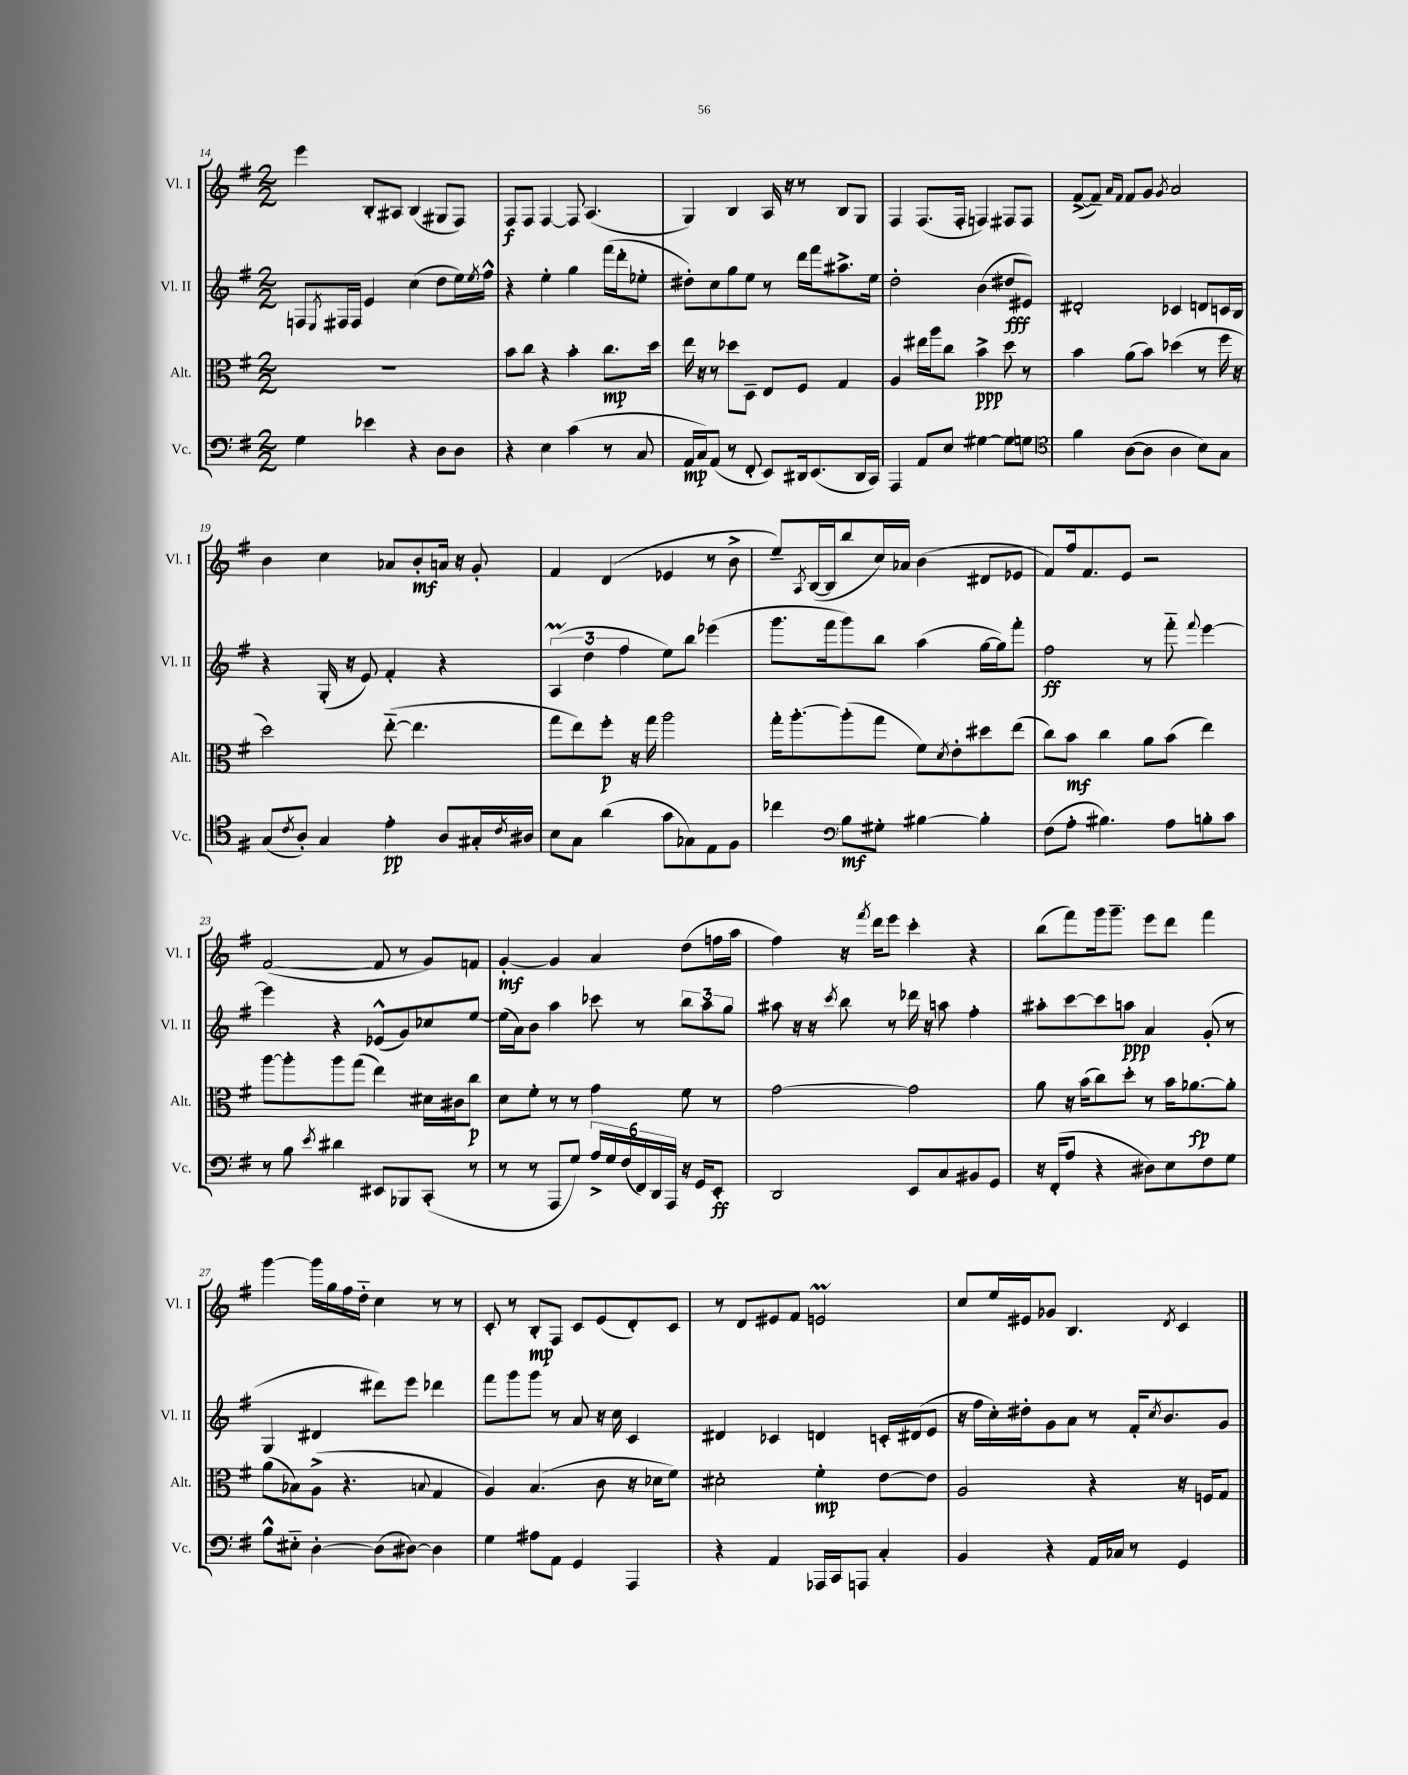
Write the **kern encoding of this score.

**kern	**dynam	**kern	**dynam	**kern	**dynam	**kern	**dynam
*part4	*part4	*part3	*part3	*part2	*part2	*part1	*part1
*staff4	*staff4	*staff3	*staff3	*staff2	*staff2	*staff1	*staff1
*I"Vc.	*	*I"Alt.	*	*I"Vl. II	*	*I"Vl. I	*
*I'Vc.	*	*I'Alt.	*	*I'Vl. II	*	*I'Vl. I	*
*clefF4	*	*clefC3	*	*clefG2	*	*clefG2	*
*k[f#]	*	*k[f#]	*	*k[f#]	*	*k[f#]	*
*M2/2	*	*M2/2	*	*M2/2	*	*M2/2	*
=14	=14	=14	=14	=14	=14	=14	=14
4G\	.	1r	.	8Fn/L	.	4eee\	.
.	.	.	.	8qE/	.	.	.
.	.	.	.	16F#X/L	.	.	.
.	.	.	.	16F#/JJ	.	.	.
4e-X\	.	.	.	4e/	.	8B'/L	.
.	.	.	.	.	.	8A#X/J	.
4r	.	.	.	(4cc\	.	(4B/	.
8D\L	.	.	.	8dd\L	.	8G#X/L	.
8D\J	.	.	.	16ee\L)	.	8F#/J)	.
.	.	.	.	8qee/	.	.	.
.	.	.	.	16ff#^^\JJ	.	.	.
=15	=15	=15	=15	=15	=15	=15	=15
4r	.	8b\L	.	4r	.	8F#/L	f
.	.	8cc\J	.	.	.	8F#/J	.
4E\	.	4r	.	4ee'\	.	[4F#/	.
(4c\	.	4b'\	.	4gg\	.	8F#/]	.
.	.	.	.	.	.	(4.A/	.
8r	.	8.cc\L	mp	(16fff#\LL	.	.	.
.	.	.	.	16ddd'\J	.	.	.
8C/	.	.	.	8ee-X'\J	.	.	.
.	.	16dd\Jk	.	.	.	.	.
=16	=16	=16	=16	=16	=16	=16	=16
16AA/LL	mp	16ee\	.	8dd#X'\L)	.	4G/)	.
16C/J)	.	16r	.	.	.	.	.
(8AA/J	.	8r	.	8cc\	.	.	.
8r	.	8dd-X\L	.	8gg\	.	4B/	.
8FF#'/	.	8D~\J	.	8ee\J	.	.	.
8EE/L)	.	8E/L	.	8r	.	16A/	.
.	.	.	.	.	.	16r	.
16DD#X/k	.	8F#/J	.	16ddd\LL	.	8r	.
(8.EE/	.	.	.	16fff#\J	.	.	.
.	.	4G/	.	8.aa#X^\	.	8B/L	.
16DD#/L	.	.	.	.	.	8G/J	.
16CC/JJ)	.	.	.	16ee\Jk	.	.	.
=17	=17	=17	=17	=17	=17	=17	=17
4AAA/	.	4A/	.	2dd'\	.	4F#/	.
8AA/L	.	16ee#X\LL	.	.	.	(8.F#/L	.
.	.	16aa\J	.	.	.	.	.
8E/J	.	8cc\J	.	.	.	.	.
.	.	.	.	.	.	16F#'/Jk	.
[4G#X\	.	4b^\	ppp	(4b\	.	4Fn/)	.
8G#\L]	.	8dd\	.	8dd#X/L	fff	8F#X/L	.
8Gn\J	.	8r	.	8e#X/J)	.	8F#/J	.
=18	=18	=18	=18	=18	=18	=18	=18
*clefC4	*	*	*	*	*	*	*
4f#\	.	4b\	.	2d#X'/	.	([8f#^/L	.
.	.	.	.	.	.	8f#~/J])	.
.	.	.	.	.	.	16qqa/LL	.
.	.	.	.	.	.	16qqf#/JJ	.
([8A\L	.	(8a\L	.	.	.	8f#/L	.
8A\J]	.	8b\J)	.	.	.	8g/J	.
.	.	.	.	.	.	8qg/	.
4A\	.	(4dd-X\	.	4c-X/	.	2a/	.
8B\L)	.	8r	.	8dn/L	.	.	.
8G\J	.	16ff#\	.	16cn/L	.	.	.
.	.	16r	.	16B/JJ	.	.	.
!!LO:LB:g=z
=19	=19	=19	=19	=19	=19	=19	=19
(8G/L	.	2dd\)	.	4r	.	4b\	.
8qc/	.	.	.	.	.	.	.
8A'/J)	.	.	.	.	.	.	.
4G/	.	.	.	(16G'/	.	4cc\	.
.	.	.	.	16r	.	.	.
.	.	.	.	8e/)	.	.	.
4e'\	pp	([8ee\	.	4f#'/	.	8a-X/L	.
.	.	4.ee\]	.	.	.	8b'/	mf
8A/L	.	.	.	4r	.	16an/Jk	.
.	.	.	.	.	.	16r	.
16G#X'/L	.	.	.	.	.	8g'/	.
8qc/	.	.	.	.	.	.	.
16A#X/JJ	.	.	.	.	.	.	.
=20	=20	=20	=20	=20	=20	=20	=20
8B\L	.	8gg\L	.	(6AM/	.	4f#/	.
8G\J	.	8ee\)	.	.	.	.	.
.	.	.	.	6dd\	.	.	.
(4a\	.	8ff#'\J	p	.	.	(4d/	.
.	.	.	.	6ff#\	.	.	.
.	.	16r	.	.	.	.	.
.	.	16gg\	.	.	.	.	.
8g\L	.	2aa\	.	8ee\L)	.	4e-X/	.
8G-X\)	.	.	.	8bb\J	.	.	.
8E\	.	.	.	(4eee-X\	.	8r	.
8F#\J	.	.	.	.	.	8b^\	.
=21	=21	=21	=21	=21	=21	=21	=21
4cc-X\	.	16gg'\KL	.	8.ggg\L	.	8ee~/L)	.
.	.	[8.aa'\	.	.	.	.	.
.	.	.	.	.	.	8qA/	.
.	.	.	.	.	.	([16B/L	.
.	.	.	.	16fff#\k	.	16B/J]	.
*clefF4	*	*	*	*	*	*	*
8B\L	mf	(8aa'\]	.	8ggg\)	.	8bb/	.
8G#X'\J	.	8gg\J	.	8bb\J	.	16cc/L)	.
.	.	.	.	.	.	16a-X/JJ	.
[4B#X\	.	8f#\L)	.	(4aa\	.	(4b\	.
.	.	8qd/	.	.	.	.	.
.	.	8e'\	.	.	.	.	.
4B#'\]	.	8dd#X\	.	[16gg\LL	.	8d#X/L	.
.	.	.	.	16gg\J])	.	.	.
.	.	(8ee\J	.	8fff#'\J	.	8e-X/J	.
=22	=22	=22	=22	=22	=22	=22	=22
(8F#\L	.	8cc\L)	.	2ff#\	ff	8f#/L)	.
8A'\J	.	8b\J	mf	.	.	16ff#/k	.
.	.	.	.	.	.	8.f#/	.
4.B#X\)	.	4cc\	.	.	.	.	.
.	.	.	.	.	.	8e/J	.
.	.	8a\L	.	8r	.	2r	.
8A\L	.	(8b\J	.	8fff#\	.	.	.
.	.	.	.	8qqfff#/	.	.	.
8Bn'\	.	4ee\)	.	[4eee\	.	.	.
8c\J	.	.	.	.	.	.	.
!!LO:LB:g=z
=23	=23	=23	=23	=23	=23	=23	=23
8r	.	[8aa\L	.	4eee\]	.	([2f#/	.
8B\	.	8aa'\]	.	.	.	.	.
8qe/	.	.	.	.	.	.	.
4d#X\	.	8aa\	.	4r	.	.	.
.	.	(8gg\J	.	.	.	.	.
8EE#X/L	.	4ee\)	.	(8e-X^^/L	.	8f#/]	.
8BBB-X/	.	.	.	8g/)	.	8r	.
(8CC'/J	.	16d#X\LL	.	8cc-X/	.	8g/L)	.
.	.	16c#X\J	.	.	.	.	.
8r	.	8cc\J	p	[8ee/J	.	8fn/J	.
=24	=24	=24	=24	=24	=24	=24	=24
8r	.	8d\L	.	(16ee\LL]	.	[4g'/	mf
.	.	.	.	16a\J)	.	.	.
8r	.	8f#'\J	.	8b\J	.	.	.
8AAA/L	.	8r	.	4aa\	.	4g/]	.
8G/J)	.	8r	.	.	.	.	.
24A^/LL	.	4g\	.	8ccc-X\	.	4a/	.
24G/	.	.	.	.	.	.	.
(24F#/	.	.	.	.	.	.	.
24FF#/)	.	.	.	8r	.	.	.
24DD/	.	.	.	.	.	.	.
24AAA/JJ	.	.	.	.	.	.	.
16r	.	8f#\	.	12bb\L	.	(8dd\L	.
16GG/KL	.	.	.	.	.	.	.
.	.	.	.	12aa\	.	.	.
8EE'/J	ff	8r	.	.	.	16ffn\L	.
.	.	.	.	12gg\J	.	.	.
.	.	.	.	.	.	16aa\JJ	.
=25	=25	=25	=25	=25	=25	=25	=25
2DD/	.	[2g\	.	8aa#X\	.	4ff#\)	.
.	.	.	.	16r	.	.	.
.	.	.	.	16r	.	.	.
.	.	.	.	8qccc/	.	.	.
.	.	.	.	8bb\	.	16r	.
.	.	.	.	.	.	8qfff#/	.
.	.	.	.	.	.	16ddd\KL	.
.	.	.	.	8r	.	8eee\J	.
8EE/L	.	2g\]	.	16ddd-X\	.	4ccc'\	.
.	.	.	.	16r	.	.	.
8C/	.	.	.	8aan\	.	.	.
8BB#X/	.	.	.	4ff#'\	.	4r	.
8GG/J	.	.	.	.	.	.	.
=26	=26	=26	=26	=26	=26	=26	=26
16r	.	8a\	.	8aa#X'\L	.	(8bb\L	.
(16FF#'/KL	.	.	.	.	.	.	.
8A/J	.	16r	.	[8ccc\	.	8fff#\)	.
.	.	(16b\KL	.	.	.	.	.
4r	.	8cc\)	.	8ccc\]	.	16ggg\k	.
.	.	.	.	.	.	8.ggg~\J	.
.	.	8dd'\J	.	8aan\J	ppp	.	.
8D#X\L)	.	8r	.	4a/	.	8eee\L	.
8E\	.	16b\KL	.	.	.	8ddd\J	.
.	.	[8.a-X\	fp	.	.	.	.
8F#\	.	.	.	(8g'/	.	4fff#\	.
8G\J	.	8a-'\J]	.	8r	.	.	.
!!LO:LB:g=z
=27	=27	=27	=27	=27	=27	=27	=27
8B^^\L	.	(8a\L	.	4G/	.	[4ggg\	.
8E#X\J	.	8B-X\)	.	.	.	.	.
[4D'\	.	(8A^\J	.	4d#X/	.	16ggg\LL]	.
.	.	.	.	.	.	16gg\	.
.	.	4.r	.	.	.	16ff#\	.
.	.	.	.	.	.	16dd\JJ	.
(8D\L]	.	.	.	8ddd#X\L)	.	4cc\	.
[8D#X\J)	.	.	.	8eee\J	.	.	.
.	.	8qqBn/	.	.	.	.	.
4D#\]	.	4G/	.	4ddd-X\	.	8r	.
.	.	.	.	.	.	8r	.
=28	=28	=28	=28	=28	=28	=28	=28
4G\	.	4A/)	.	8fff#\L	.	8c'/	.
.	.	.	.	8ggg\	.	8r	.
8A#X\L	.	(4.B/	.	8ggg\J	.	8B'/L	mp
8AA\J	.	.	.	8r	.	8F#/J	.
4GG/	.	.	.	8a/	.	8c/L	.
.	.	8c\	.	16r	.	(8e/	.
.	.	.	.	16cc\	.	.	.
4AAA/	.	16r	.	4c/	.	8d'/)	.
.	.	16d-X\KL	.	.	.	.	.
.	.	8f#\J)	.	.	.	8c/J	.
=29	=29	=29	=29	=29	=29	=29	=29
4r	.	2d#X'\	.	4d#X/	.	8r	.
.	.	.	.	.	.	8d/L	.
4AA/	.	.	.	4c-X/	.	8e#X/	.
.	.	.	.	.	.	8f#/J	.
16AAA-X/LL	.	4f#'\	mp	4dn/	.	2enM/	.
16CC/J	.	.	.	.	.	.	.
8AAAn/J	.	.	.	.	.	.	.
4C'/	.	[8e\L	.	16cn'/LL	.	.	.
.	.	.	.	(16d#X/J	.	.	.
.	.	8e\J]	.	8e/J	.	.	.
=30	=30	=30	=30	=30	=30	=30	=30
4BB/	.	2A/	.	16r	.	8cc/L	.
.	.	.	.	16ff#\LL	.	.	.
.	.	.	.	16cc'\)	.	16ee/L	.
.	.	.	.	16dd#X'\J	.	16e#X/J	.
4r	.	.	.	8g\	.	8g-X/J	.
.	.	.	.	8a\J	.	4.B/	.
16AA/LL	.	4r	.	8r	.	.	.
16C-X/JJ	.	.	.	.	.	.	.
8r	.	.	.	16f#'/KL	.	.	.
.	.	.	.	8qcc/	.	.	.
.	.	.	.	8.b/	.	.	.
.	.	.	.	.	.	8qd/	.
4GG/	.	16r	.	.	.	4c/	.
.	.	16Fn/KL	.	.	.	.	.
.	.	8G/J	.	8g/J	.	.	.
==	==	==	==	==	==	==	==
*-	*-	*-	*-	*-	*-	*-	*-
